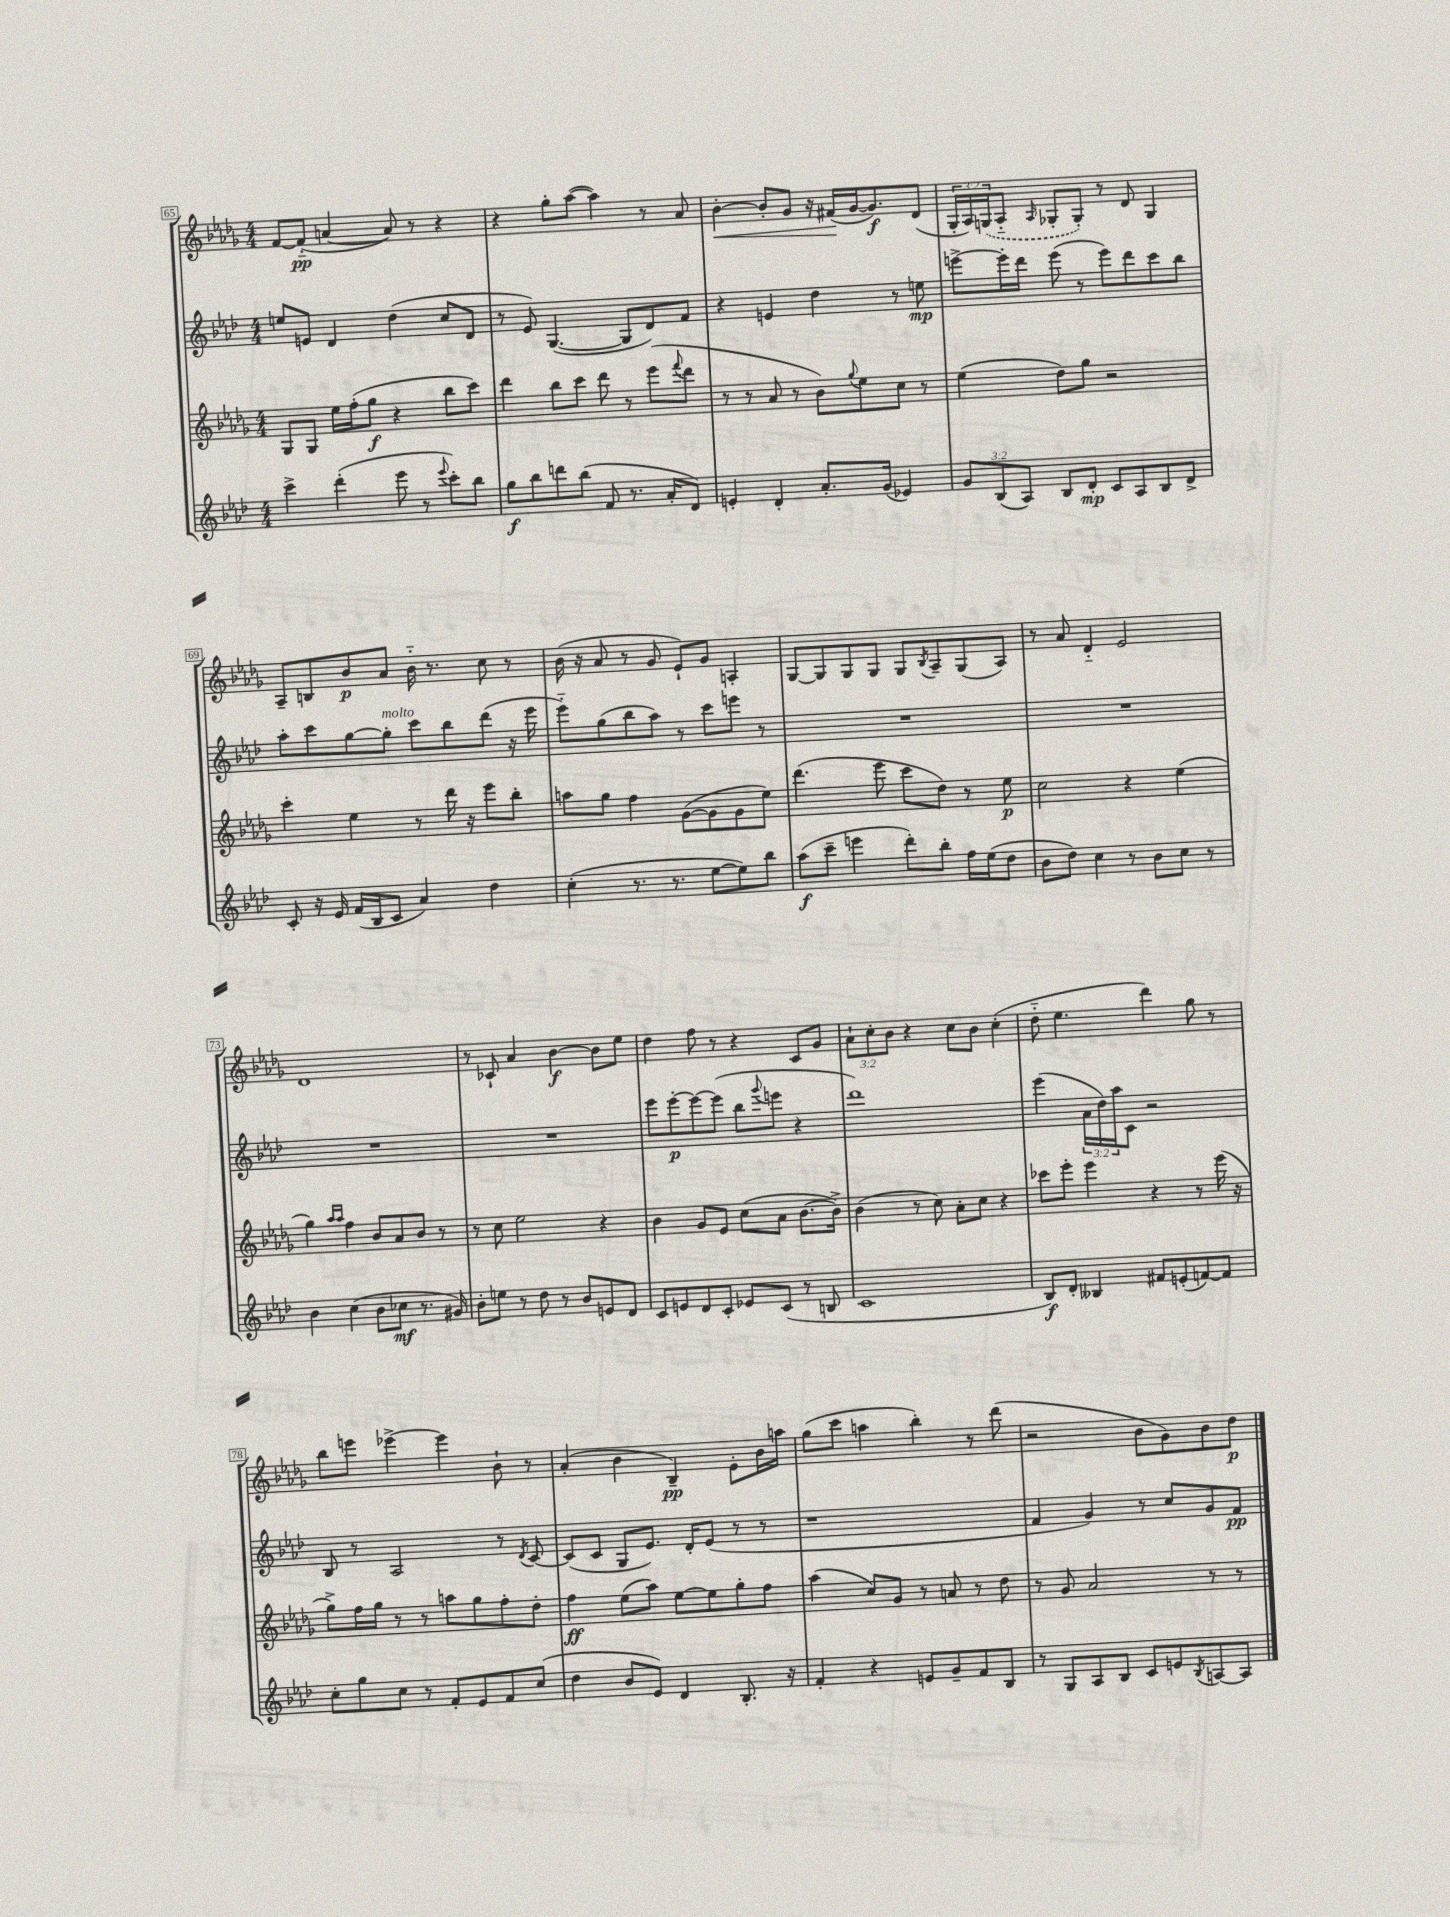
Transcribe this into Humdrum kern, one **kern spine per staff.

**kern	**dynam	**kern	**dynam	**kern	**dynam	**kern	**dynam
*part4	*part4	*part3	*part3	*part2	*part2	*part1	*part1
*staff4	*staff4	*staff3	*staff3	*staff2	*staff2	*staff1	*staff1
*clefG2	*	*clefG2	*	*clefG2	*	*clefG2	*
*k[b-e-a-d-]	*	*k[b-e-a-d-g-]	*	*k[b-e-a-d-]	*	*k[b-e-a-d-g-]	*
*M4/4	*	*M4/4	*	*M4/4	*	*M4/4	*
=65	=65	=65	=65	=65	=65	=65	=65
4ccc^\	.	8G-/L	.	8een/L	.	[8f/L	.
.	.	8G-/J	.	8en/J	.	(8f/J]	pp
(4ddd-'\	.	16ee-\LL	.	4d-/	.	[4an/	.
.	.	(16ff'\J	.	.	.	.	.
.	.	8gg-\J	f	.	.	.	.
8eee-\	.	4r	.	(4dd-\	.	8a/])	.
8r	.	.	.	.	.	8r	.
8qqeee-/	.	.	.	.	.	.	.
8ccc'\L)	.	8bb-\L	.	8cc/L	.	4r	.
8bb-\J	.	8ccc\J)	.	8d-/J	.	.	.
=66	=66	=66	=66	=66	=66	=66	=66
8gg\L	f	4ddd-\	.	8r	.	4r	.
8bb-\	.	.	.	8e-/)	.	.	.
8dddn\	.	8bb-\L	.	([4.G/	.	8gg-'\L	.
(8bb-\J	.	8ccc\J	.	.	.	([8aa-\J	.
8f/	.	8ddd-\	.	.	.	4aa-\])	.
8.r	.	8r	.	8G/L]	.	.	.
.	.	(8eee-\L	.	8d-/)	.	8r	.
16a-'/KL	.	.	.	.	.	.	.
.	.	8qqfff/	.	.	.	.	.
8d-/J)	.	8ddd-\J	.	8f/J	.	8a-/	.
=67	=67	=67	=67	=67	=67	=67	=67
!	!	!	!	!	!	!	!LO:HP:b
4en'/	.	8r	.	4r	.	[4b-'\	<
.	.	8r	.	.	.	.	.
4d-'/	.	8a-/	.	4en/	.	8b-'/L]	.
.	.	8r	.	.	.	8g-/J	.
8.a-'/L	.	8b-\L)	.	4dd-\	.	16r	.
.	.	.	.	.	.	(16f#X/LL	.
.	.	8qqgg-/	.	.	.	.	.
.	.	8ee-\	.	.	.	[16g-/J	[
(16g/Jk	.	.	.	.	.	8.g-/])	f
4e-X/)	.	8cc\J	.	8r	.	.	.
.	.	8r	.	8een\	mp	(8d-/J	.
=68	=68	=68	=68	=68	=68	=68	=68
12g/L	.	(4ee-\	.	[8eeen^\L	.	24G-'/LL	.
.	.	.	.	.	.	24A-/)	.
(12B-/	.	.	.	.	.	(24Gn/J	.
.	.	.	.	16eee'\L]	.	8A-/J	.
12A-/J)	.	.	.	.	.	.	.
.	.	.	.	16ddd-\JJ	.	.	.
.	.	.	.	.	.	16qqA-/	.
8B-/L	.	8dd-\L)	.	(8eee\	.	8G-X'/L	.
8d-'/J	mp	8gg-\J	.	8r	.	8G-'/J)	.
8c/L	.	2r	.	8eee\L)	.	8r	.
8A-/	.	.	.	8ddd-\	.	8d-/	.
8B-/	.	.	.	8ccc\	.	4G-/	.
8d-^/J	.	.	.	8bb-\J	.	.	.
!!LO:LB:g=z
=69	=69	=69	=69	=69	=69	=69	=69
8c'/	.	4ccc'\	.	8aa-'\L	.	8A-~/L	.
16r	.	.	.	8ccc\	.	8Bn/	.
16e-/	.	.	.	.	.	.	.
(16f/LL	.	4ee-\	.	[8gg\	.	8b-/	p
16B-/J	.	.	.	.	.	.	.
!	!	!	!	!LO:TX:a:i:t=molto	!	!	!
8c/J	.	.	.	8gg'\J]	.	8a-/J	.
4a-/)	.	8r	.	8ccc\L	.	16b-\	.
.	.	.	.	.	.	8.r	.
.	.	16ddd-\	.	8bb-\	.	.	.
.	.	16r	.	.	.	.	.
4dd-\	.	8eee-\L	.	(8ddd-\J	.	8cc\	.
.	.	8bb-'\J	.	16r	.	8r	.
.	.	.	.	16eee-\	.	.	.
=70	=70	=70	=70	=70	=70	=70	=70
(4cc'\	.	8aan\L	.	8eee-\L)	.	(16b-\	.
.	.	.	.	.	.	16r	.
.	.	8gg-\J	.	(8gg\	.	8a-/	.
8.r	.	4ff\	.	8bb-\	.	8r	.
.	.	.	.	8aa-\J)	.	8g-/	.
8.r	.	.	.	.	.	.	.
.	.	([8g-\L	.	8r	.	8e-`/L)	.
[8ee-\L	.	8g-\]	.	8ccc\L	.	8g-/J	.
8ee-\])	.	8g-\	.	8eeen\J	.	4An'/	.
8bb-\J	.	8ee-\J)	.	8r	.	.	.
=71	=71	=71	=71	=71	=71	=71	=71
(8aa-\L	f	(4.ddd-\	.	1r	.	[8G-/L	.
8ccc~\J	.	.	.	.	.	8G-/]	.
4eeen\	.	.	.	.	.	8G-/	.
.	.	8eee-\	.	.	.	8G-/J	.
8ddd-'\L)	.	8ccc\L	.	.	.	8G-/L	.
.	.	.	.	.	.	8qB-/	.
8bb-'\J	.	8dd-\J)	.	.	.	8A-~/	.
16ff\LL	.	8r	.	.	.	(8G-/	.
(16ee-\J	.	.	.	.	.	.	.
8dd-\J	.	8ee-\	p	.	.	8A-/J)	.
=72	=72	=72	=72	=72	=72	=72	=72
8b-\L	.	2cc\	.	1r	.	8r	.
8dd-\J)	.	.	.	.	.	8a-/	.
4cc\	.	.	.	.	.	4d-/	.
8r	.	4r	.	.	.	2e-/	.
8b-\L	.	.	.	.	.	.	.
8cc\J	.	(4ee-\	.	.	.	.	.
8r	.	.	.	.	.	.	.
!!LO:LB:g=z
=73	=73	=73	=73	=73	=73	=73	=73
4b-\	.	4gg-\)	.	1r	.	1d-	.
.	.	16qqaa-/LL	.	.	.	.	.
.	.	16qqaa-/JJ	.	.	.	.	.
(4cc\	.	4ff\	.	.	.	.	.
8b-\L	.	8b-/L	.	.	.	.	.
8cc-X\J	mf	8a-/	.	.	.	.	.
8.r	.	8b-/J	.	.	.	.	.
.	.	8r	.	.	.	.	.
16g#X/)	.	.	.	.	.	.	.
=74	=74	=74	=74	=74	=74	=74	=74
8b-'\L	.	8r	.	1r	.	8r	.
8een\J	.	8cc\	.	.	.	8c-X`/	.
8r	.	2ee-\	.	.	.	4a-/	.
8dd-\	.	.	.	.	.	.	.
8r	.	.	.	.	.	[4b-\	f
8b-/L	.	.	.	.	.	.	.
8en/	.	4r	.	.	.	8b-\L]	.
8d-/J	.	.	.	.	.	8ee-\J	.
=75	=75	=75	=75	=75	=75	=75	=75
8c/L	.	4b-\	.	8eee-\L	.	4dd-\	.
8en/	.	.	.	[8eee-'\	p	.	.
8d-/	.	8g-/L	.	8eee-\_	.	8ff\	.
8c'/J	.	8e-/J	.	(8eee-\J]	.	8r	.
8e-X/L	.	(8cc\L	.	8bb-\L	.	4r	.
.	.	.	.	8qqggg/	.	.	.
(8c/J	.	8a-\J	.	8eeen\J	.	.	.
8r	.	[8.b-\L	.	4r	.	8c/L	.
8Bn/	.	.	.	.	.	8g-/J	.
.	.	16b-^\Jk])	.	.	.	.	.
=76	=76	=76	=76	=76	=76	=76	=76
1c	.	(4b-\	.	1ddd-)	.	12a-`\L	.
.	.	.	.	.	.	12cc'\	.
.	.	.	.	.	.	12b-\J	.
.	.	8r	.	.	.	4r	.
.	.	8cc\)	.	.	.	.	.
.	.	8a-'\L	.	.	.	8cc\L	.
.	.	8cc\J	.	.	.	8b-\J	.
.	.	4r	.	.	.	(4cc'\	.
=77	=77	=77	=77	=77	=77	=77	=77
8B-/L)	f	8ccc-X\L	.	(4eee-\	.	8dd-\	.
8d-'/J	.	8eee-'\J	.	.	.	4.ee-\	.
4B--X/	.	4eee-\	.	24a-\LL	.	.	.
.	.	.	.	24dd-\)	.	.	.
.	.	.	.	24aa-\J	.	.	.
.	.	.	.	8c\J	.	.	.
8f#X/L	.	4r	.	2r	.	4ddd-\)	.
(8en'/	.	.	.	.	.	.	.
[8fn/)	.	8r	.	.	.	8gg-\	.
8f/J]	.	(16eee-\	.	.	.	8r	.
.	.	16r	.	.	.	.	.
!!LO:LB:g=z
=78	=78	=78	=78	=78	=78	=78	=78
8cc'\L	.	8gg-^\L)	.	8B-/	.	8bb-\L	.
8gg\	.	16ff\L	.	8r	.	8eeen\J	.
.	.	16gg-\JJ	.	.	.	.	.
8cc\J	.	8r	.	2A-/	.	[4eee-X^\	.
8r	.	8r	.	.	.	.	.
8f'/L	.	8aan\L	.	.	.	4eee-\]	.
8e-/	.	8gg-\	.	.	.	.	.
8f/	.	8ff'\	.	8r	.	8b-`\	.
.	.	.	.	8qd-/	.	.	.
(8cc/J	.	8dd-'\J	.	[8c/	.	8r	.
=79	=79	=79	=79	=79	=79	=79	=79
4dd-\	.	4ff\	ff	(8c/L]	.	(4a-'/	.
.	.	.	.	8c/J	.	.	.
8b-/L	.	(8ee-\L	.	8G/L	.	4b-\	.
8e-/J)	.	8aa-\J)	.	8.e-/J)	.	.	.
4d-/	.	[8ee-\L	.	.	.	4B-~/)	pp
.	.	.	.	16d-'/KL	.	.	.
.	.	8ee-\]	.	(8e-/J	.	.	.
8.B-'/	.	8gg-'\	.	8r	.	8e-'\L	.
.	.	8ff\J	.	8r	.	16b-\L	.
16r	.	.	.	.	.	16aan\JJ	.
=80	=80	=80	=80	=80	=80	=80	=80
4f'/	.	(4aa-\	.	1r	.	(8gg-\L	.
.	.	.	.	.	.	8ccc\J	.
4r	.	8cc/L)	.	.	.	4aan\	.
.	.	8g-/J	.	.	.	.	.
8en/L	.	8r	.	.	.	4bb-'\)	.
8g~/	.	8an/	.	.	.	.	.
8f/	.	8r	.	.	.	8r	.
8B-/J	.	8dd-\	.	.	.	(8ddd-\	.
=81	=81	=81	=81	=81	=81	=81	=81
8r	.	8r	.	4f/	.	2r	.
8G/L	.	8g-/	.	.	.	.	.
8A-/	.	2a-/	.	4g/)	.	.	.
8B-/J	.	.	.	.	.	.	.
8c/L	.	.	.	8r	.	8b-\L	.
8en/	.	.	.	8cc/L	.	8g-\)	.
8qB-/	.	.	.	.	.	.	.
[8An/	.	8r	.	8g/	.	8b-\	.
8A/J]	.	8r	.	8f/J	pp	8dd-\J	p
==	==	==	==	==	==	==	==
*-	*-	*-	*-	*-	*-	*-	*-
